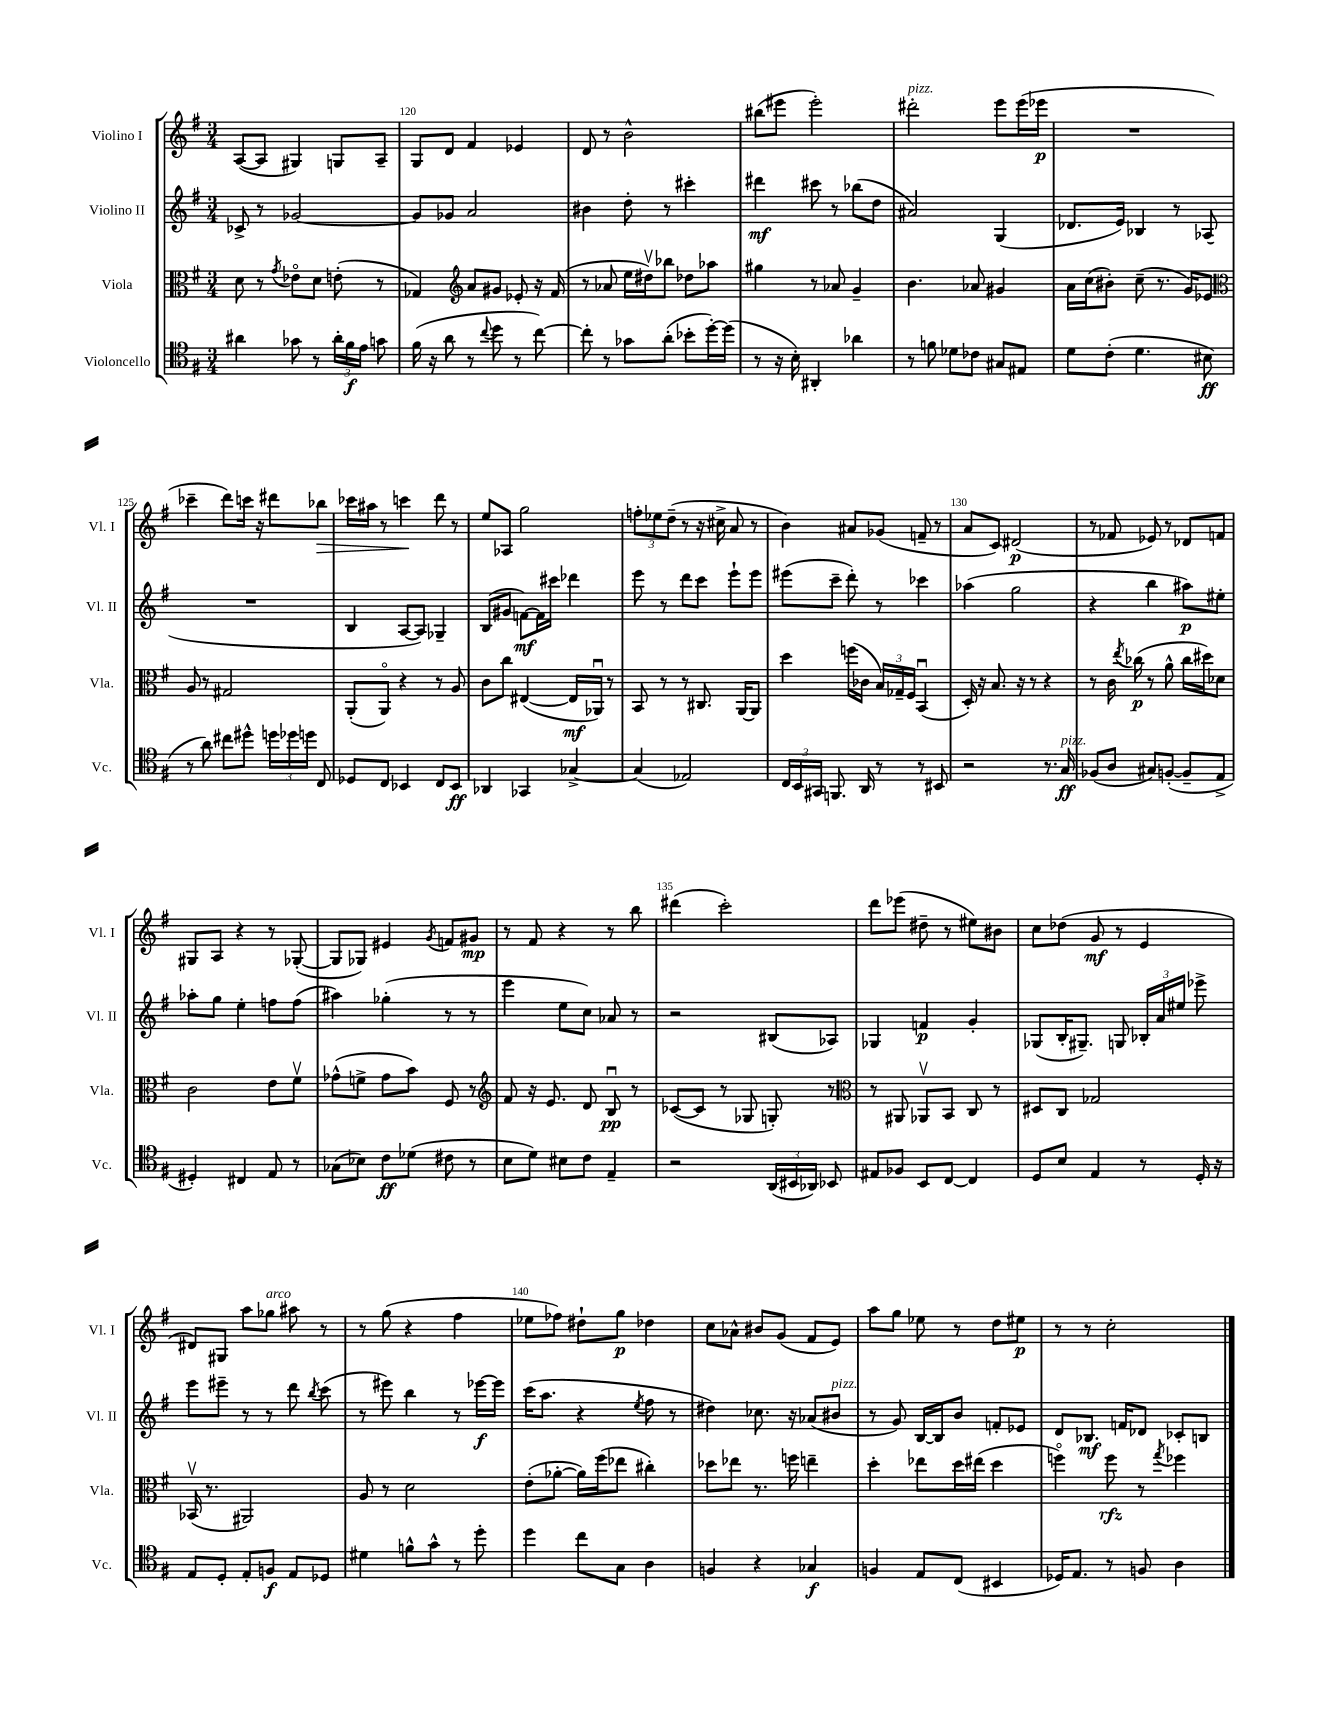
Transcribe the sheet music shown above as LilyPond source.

<<
\new StaffGroup <<
\new Staff = "s0" \with { instrumentName = "Violino I" shortInstrumentName = "Vl. I" } {
    \clef treble \key g \major \numericTimeSignature \time 3/4
    \autoBeamOff a8[~( a8] gis4) g8[ a8]-- |
    g8[ d'8] fis'4 ees'4 |
    d'8 r8 b'2-^ |
    bis''8[( eis'''8] eis'''2-.) |
    dis'''2-.^\markup { \italic "pizz." } e'''8[ e'''16( ees'''16]\p |
    R2. |
    ces'''4-- d'''8[) c'''16] r16 dis'''8[ bes''8]\> |
    ces'''16[ ais''16] r8 c'''4\! d'''8 r8 |
    e''8[ aes8] g''2 |
    \tuplet 3/2 { f''8[-. ees''8 d''8]--( } r8 r16 cis''16-> a'8 r8 |
    b'4) ais'8[ ges'8]( f'8-- r8 |
    a'8[ c'8]) dis'2\p( |
    r8 fes'8 ees'8) r8 des'8[ f'8] |
    gis8[ a8] r4 r8 ges8~-.( |
    ges8[ ges8]) eis'4 \acciaccatura { g'8 } f'8[ gis'8]\mp |
    r8 fis'8 r4 r8 b''8 |
    dis'''4( c'''2-.) |
    d'''8[ ees'''8]( dis''8-- r8 eis''8[) bis'8] |
    c''8[ des''8]( g'8\mf r8 e'4 |
    dis'8[) gis8] a''8[ ges''8]^\markup { \italic "arco" } ais''8 r8 |
    r8 g''8( r4 fis''4 |
    ees''8[ fes''8]) dis''8[-! g''8]\p des''4 |
    c''8[ aes'8]-^ bis'8[ g'8]( fis'8[ e'8]) |
    a''8[ g''8] ees''8 r8 d''8[ eis''8]\p |
    r8 r8 c''2-. \bar "|." |
}
\new Staff = "s1" \with { instrumentName = "Violino II" shortInstrumentName = "Vl. II" } {
    \clef treble \key g \major \numericTimeSignature \time 3/4
    \autoBeamOff ces'8-> r8 ges'2~ |
    ges'8[ ges'8] a'2 |
    bis'4 d''8-. r8 cis'''4-. |
    dis'''4\mf cis'''8 r8 bes''8[( d''8] |
    ais'2) g4( |
    des'8.[ e'16]) bes4 r8 aes8( |
    R2. |
    b4 a8[~ a8]) ges4-- |
    b8[( gis'8] f'8[~\mf) f'16 cis'''16] des'''4 |
    e'''8 r8 d'''8[ c'''8] e'''8[-! e'''8] |
    eis'''8[( c'''8]-- d'''8-.) r8 ces'''4 |
    aes''4( g''2 |
    r4 b''4 ais''8[\p) eis''8]-. |
    aes''8[-. g''8] e''4-. f''8[ f''8]( |
    ais''4) ges''4-.( r8 r8 |
    e'''4 e''8[ c''8]) aes'8 r8 |
    r2 bis8[( aes8]) |
    ges4 f'4\p g'4-. |
    ges8[( b16-. gis8.]--) g8 \tuplet 3/2 { bes16[-. a'16 eis''16] } ees'''8-> |
    e'''8[ eis'''8]-- r8 r8 d'''8 \acciaccatura { b''8 } c'''8( |
    r8 eis'''8) b''4 r8 ees'''16[~\f ees'''16] |
    c'''16[( a''8.] r4 \acciaccatura { e''8 } fis''8 r8 |
    dis''4) ces''8. r16 aes'8[( bis'8]^\markup { \italic "pizz." } |
    r8 g'8) b16[~ b16 b'8] f'8[-. ees'8] |
    d'8[ bes8.]\mf f'16[ des'8] ces'8[-. b8] \bar "|." |
}
\new Staff = "s2" \with { instrumentName = "Viola" shortInstrumentName = "Vla." } {
    \clef alto \key g \major \numericTimeSignature \time 3/4
    \autoBeamOff d'8 r8 \acciaccatura { g'8 } ees'8[\flageolet d'8] e'8-.( r8 |
    ges4) \clef treble a'8[ gis'8] ees'8-. r16 fis'16( |
    r8 aes'8 e''16[ dis''16\upbow) bes''8] des''8[ aes''8] |
    gis''4 r8 aes'8 g'4-- |
    b'4. aes'8 gis'4 |
    a'16[ c''16( bis'8]-.) c''8--( r8. g'16[) ees'8] |
    \clef alto a8 r8 gis2 |
    a,8[-.( a,8]\flageolet) r4 r8 a8 |
    c'8[ c''8] eis4~( eis16[\mf aes,16]\downbow) r8 |
    b,8 r8 r8 cis8. a,16[~ a,8] |
    d''4 f''16[( ces'16] \tuplet 3/2 { b16[) ges16-- fis16] } b,4\downbow( |
    d16-.) r16 b8. r16 r8 r4 |
    r8 c'16 \acciaccatura { e''8 } ces''16\p( r8 a'8-^ ces''16[ dis''16) des'8] |
    c'2 e'8[ fis'8]\upbow |
    ges'8[-^( f'8]-> ges'8[ b'8]) fis8 r8 |
    \clef treble fis'8 r16 e'8. d'8 b8\downbow\pp r8 |
    ces'8[~( ces'8] r8 ges8 g8-.) r8 |
    \clef alto r8 ais,8 aes,8[\upbow b,8] c8 r8 |
    dis8[ c8] ges2 |
    bes,16\upbow( r8. ais,2) |
    a8 r8 d'2 |
    e'8[-.( aes'8]~-. aes'16[) fis''16( ees''8] cis''4-.) |
    des''8[ ees''8] r8. f''16 e''4-- |
    d''4-. ees''8[ d''16 eis''16]( d''4 |
    f''4\flageolet) f''8\rfz r8 \acciaccatura { g''8 } fes''4 \bar "|." |
}
\new Staff = "s3" \with { instrumentName = "Violoncello" shortInstrumentName = "Vc." } {
    \clef tenor \key g \major \numericTimeSignature \time 3/4
    \autoBeamOff ais'4 ges'8 r8 \tuplet 3/2 { ais'16[-. fis'16\f e'16] } g'8 |
    fis'16( r16 a'8 r8 \appoggiatura { c''8 } d''8 r8 c''8~) |
    c''8-. r8 ges'8[ a'8]-.( bes'8[-. d''16~-.) d''16]( |
    r8 r16 b16-.) ais,4-. aes'4 |
    r8 f'8 des'8[ ces'8] gis8[ eis8] |
    d'8[ c'8]-.( d'4. bis8\ff |
    r8 a'8) cis''8[ dis''8]-^ \tuplet 3/2 { d''16[ des''16 d''16] } c8 |
    des8[ c8] bes,4 c8[ bes,8]\ff |
    aes,4 ges,4 ges4~-> |
    ges4( ees2) |
    \tuplet 3/2 { c16[ b,16 gis,16] } f,8. a,16 r8 r8 bis,8 |
    r2 r8. g16\ff^\markup { \italic "pizz." } |
    fes8[( a8] gis8[) f8]~-.( f8[-- e8]-> |
    dis4-.) cis4 e8 r8 |
    ges8[( bes8]) c'8[\ff des'8]( cis'8 r8 |
    b8[ d'8]) bis8[ c'8] e4-- |
    r2 \tuplet 3/2 { a,16[( bis,16 aes,16]) } bes,8 |
    eis8[ fes8] b,8[ c8]~ c4 |
    d8[ b8] e4 r8 d16-. r16 |
    e8[ d8]-. e8[-. f8]\f e8[ des8] |
    dis'4 f'8[-^ g'8]-^ r8 d''8-. |
    d''4 c''8[ g8] a4 |
    f4 r4 ges4\f |
    f4 e8[ c8]( bis,4 |
    des16[) e8.] r8 f8 a4 \bar "|." |
}
>>
>>
\layout { \context { \Score currentBarNumber = #119 \override BarNumber.break-visibility = ##(#f #t #t) barNumberVisibility = #(every-nth-bar-number-visible 5) } }
